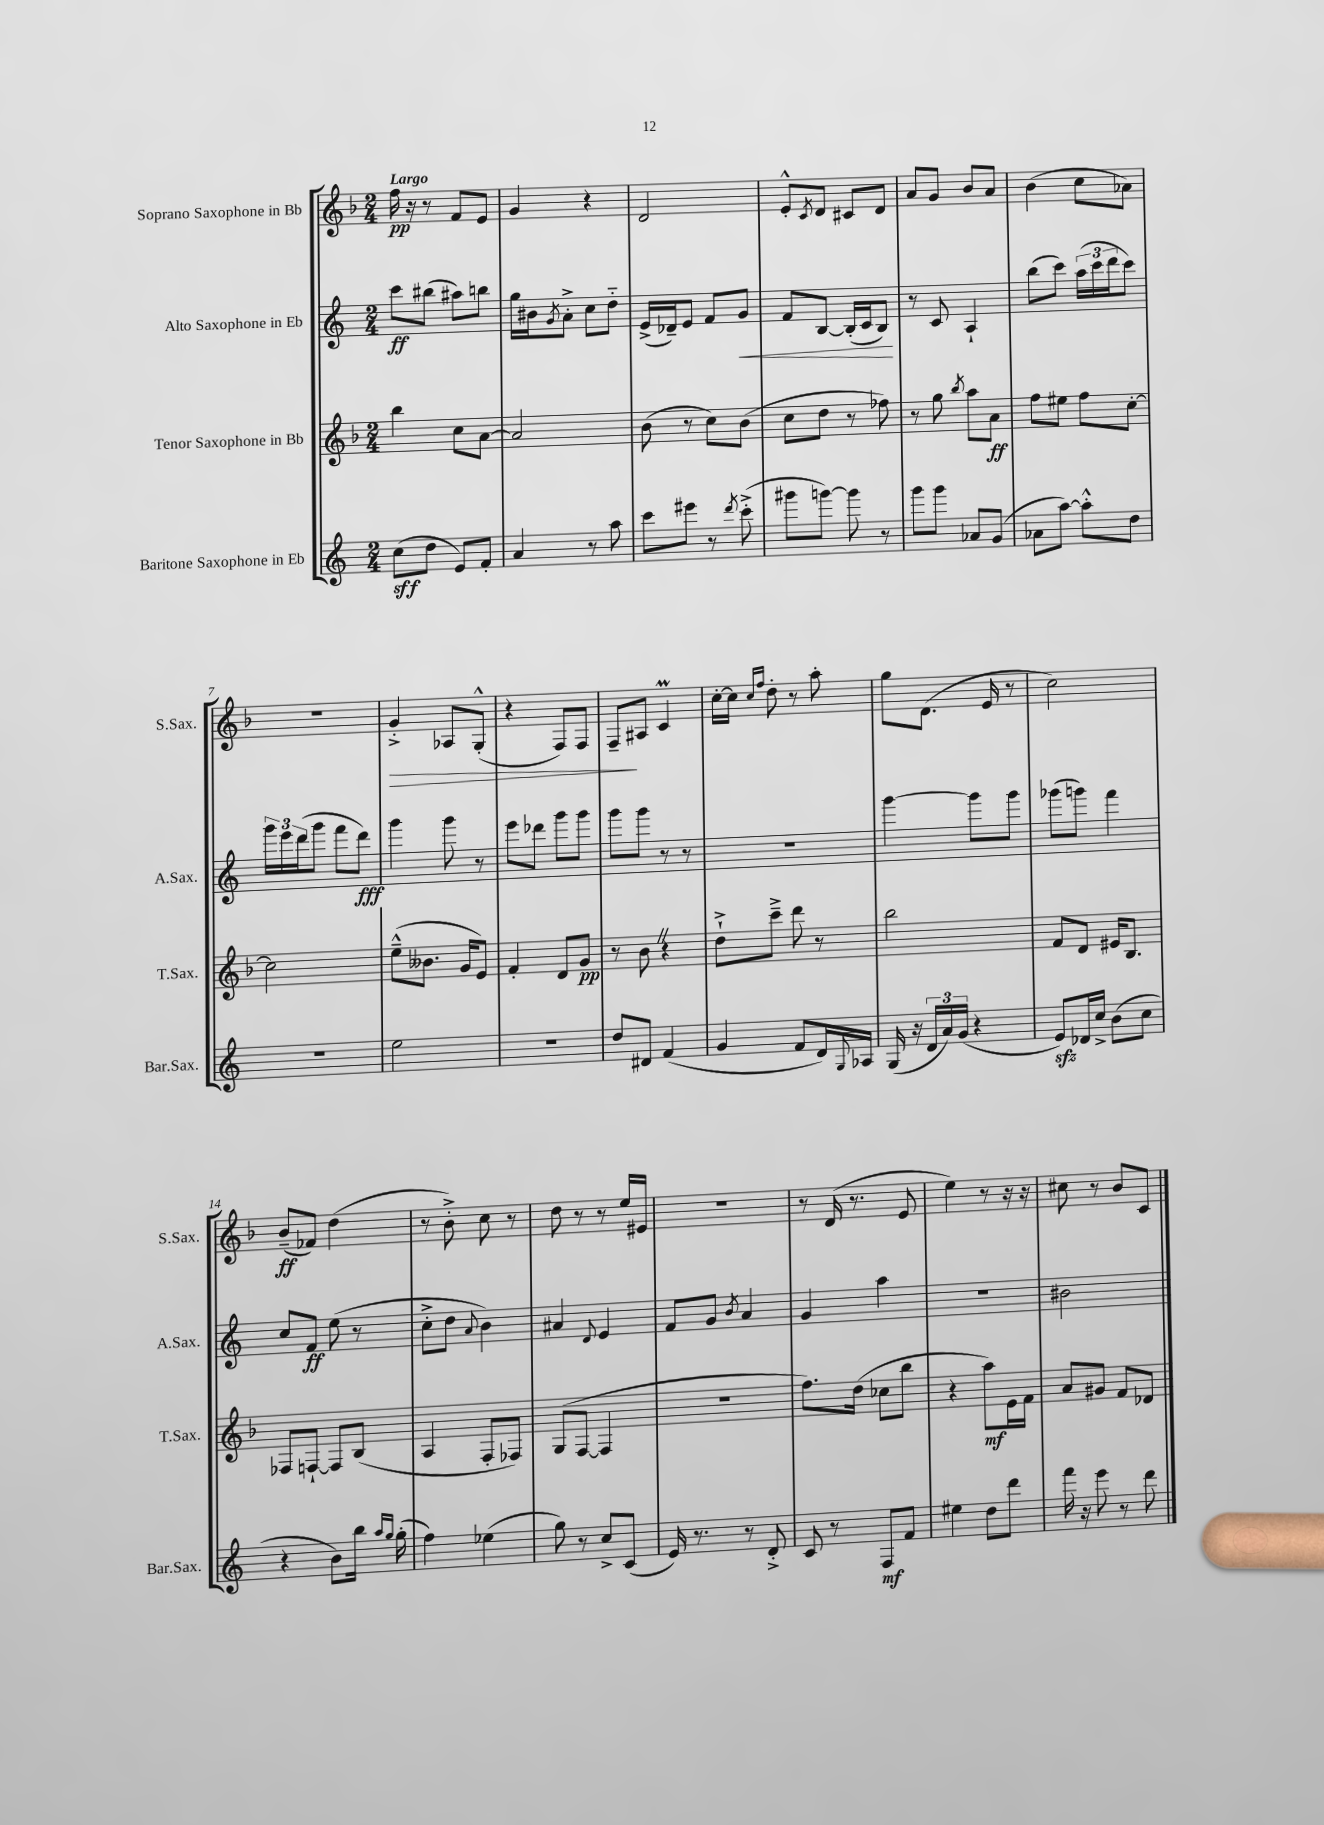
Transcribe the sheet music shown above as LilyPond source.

<<
\new StaffGroup <<
\new Staff = "s0" \with { instrumentName = "Soprano Saxophone in Bb" shortInstrumentName = "S.Sax." } {
    \clef treble \key f \major \numericTimeSignature \time 2/4 \tempo "Largo"
    f''16\pp r16 r8 f'8 e'8 |
    g'4 r4 |
    d'2 |
    e'8-.-^ \acciaccatura { c'8 } d'8 cis'8 d'8 |
    a'8 g'8 bes'8 a'8 |
    bes'4( c''8 aes'8) |
    R2 |
    g'4-.->\> aes8 g8-.-^( |
    r4 f8) f8 |
    f8--\! ais8 c'4\prall |
    c''16~-. c''16 \grace { c''16 f''16 } d''8-. r8 a''8-. |
    g''8 d'8.( e'16 r8 |
    c''2) |
    bes'8--\ff( fes'8) d''4( |
    r8 bes'8-.->) c''8 r8 |
    d''8 r8 r8 e''16 eis'16 |
    r2 |
    r8 d'16( r8. e'8 |
    e''4) r8 r16 r16 |
    cis''8 r8 bes'8 c'8 \bar "|." |
}
\new Staff = "s1" \with { instrumentName = "Alto Saxophone in Eb" shortInstrumentName = "A.Sax." } {
    \clef treble \key c \major \numericTimeSignature \time 2/4
    c'''8\ff bis''8( ais''8) b''8 |
    g''16 bis'16 \acciaccatura { g'8 } a'8-.-> c''8 d''8-_ |
    e'16->( des'16--) e'8 f'8 g'8\< |
    f'8 b8~ b16-.( c'16 b8\!) |
    r8 c'8 a4-! |
    b''8( c'''8) \tuplet 3/2 { a''16( c'''16 d'''16 } c'''8) |
    \tuplet 3/2 { g'''16 e'''16 d'''16( } g'''8 f'''8 d'''8\fff) |
    g'''4 g'''8 r8 |
    e'''8 des'''8 g'''8 g'''8 |
    g'''8 g'''8 r8 r8 |
    R2 |
    g'''4~ g'''8 g'''8 |
    ges'''8( g'''8) f'''4 |
    c''8 f'8\ff e''8( r8 |
    c''8-.-> d''8 \appoggiatura { a'8 } b'4) |
    ais'4 \appoggiatura { d'8 } e'4 |
    f'8 g'8 \acciaccatura { b'8 } a'4 |
    g'4 a''4 |
    r2 |
    bis'2 \bar "|." |
}
\new Staff = "s2" \with { instrumentName = "Tenor Saxophone in Bb" shortInstrumentName = "T.Sax." } {
    \clef treble \key f \major \numericTimeSignature \time 2/4
    bes''4 c''8 a'8~ |
    a'2 |
    bes'8( r8 c''8) bes'8( |
    c''8 d''8 r8 fes''8) |
    r8 g''8 \acciaccatura { bes''8 } a''8 a'8\ff |
    f''8 eis''8 f''8 c''8~-. |
    c''2 |
    e''8---^( beses'8. g'16 e'8) |
    f'4-. d'8 g'8\pp |
    r8 bes'8 \once \override BreathingSign.text = \markup { \musicglyph "scripts.caesura.straight" } \breathe r4 |
    d''8-!-> c'''8---> d'''8 r8 |
    bes''2 |
    f'8 d'8 eis'16 bes8. |
    fes8 f8~-! f8 bes8( |
    a4 f8-. fes8) |
    g8( f8~ f4 |
    r2 |
    f''8.) d''16( ces''8 bes''8 |
    r4 a''8\mf) e'16 f'16 |
    a'8 gis'8 f'8 des'8 \bar "|." |
}
\new Staff = "s3" \with { instrumentName = "Baritone Saxophone in Eb" shortInstrumentName = "Bar.Sax." } {
    \clef treble \key c \major \numericTimeSignature \time 2/4
    c''8\sff( d''8 e'8) f'8-. |
    a'4 r8 a''8 |
    c'''8 eis'''8 r8 \acciaccatura { d'''8 } c'''8-.->( |
    gis'''8 g'''8~) g'''8 r8 |
    g'''8 g'''8 aes'8 g'8( |
    aes'8 a''8~) a''8-.-^ d''8 |
    R2 |
    e''2 |
    r2 |
    d''8 dis'8 f'4( |
    g'4 f'8 d'16) \appoggiatura { g8 } aes16 |
    g16( r16 \tuplet 3/2 { d'16 a'16) g'16( } r4 |
    e'8\sfz) des'16 c''16-> b'8( c''8 |
    r4 b'8) b''16 \grace { a''16 g''16 } g''16-.( |
    f''4) ees''4( |
    g''8) r8 c''8-> c'8( |
    e'16) r8. r8 d'8-.-> |
    c'8 r8 f8\mf f'8 |
    eis''4 d''8 d'''8 |
    f'''16 r16 e'''8 r8 d'''8 \bar "|." |
}
>>
>>
